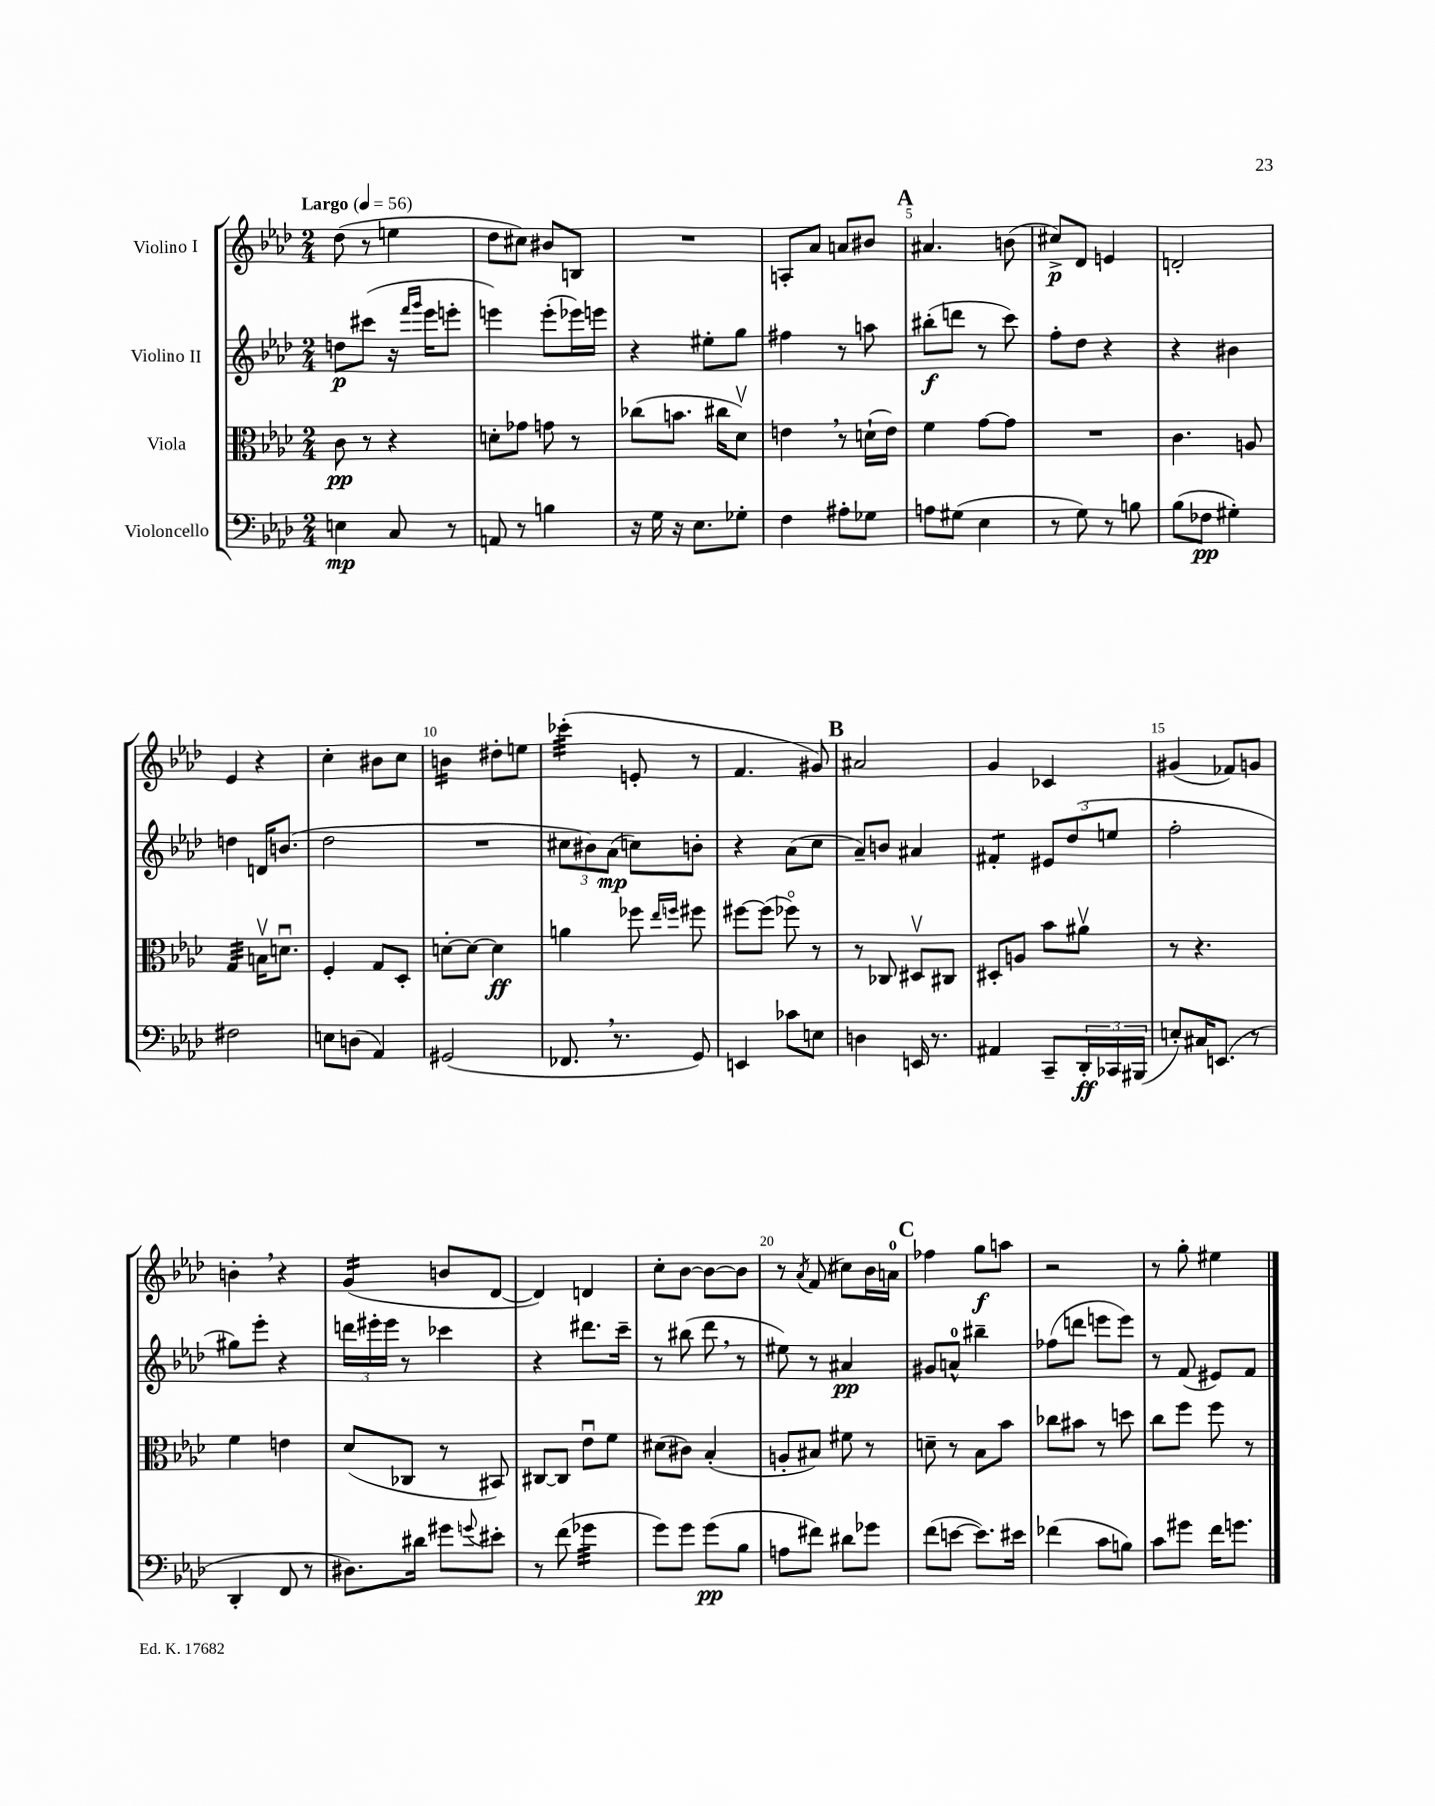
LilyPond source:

<<
\new StaffGroup <<
\new Staff = "s0" \with { instrumentName = "Violino I" } {
    \clef treble \key aes \major \numericTimeSignature \time 2/4 \tempo "Largo" 4 = 56
    des''8( r8 e''4 |
    des''8 cis''8) bis'8 b8 |
    R2 |
    a8-. aes'8 a'8 bis'8 |
    \mark \markup { \bold "A" } ais'4. b'8( |
    cis''8->\p) des'8 e'4 |
    d'2-. |
    ees'4 r4 |
    c''4-. bis'8 c''8 |
    b'4:16 dis''8-. e''8 |
    ces'''4:32-.( e'8-. r8 |
    f'4. gis'8) |
    \mark \markup { \bold "B" } ais'2 |
    g'4 ces'4 |
    gis'4( fes'8) g'8 |
    b'4-. \breathe r4 |
    g'4:16( b'8 des'8~ |
    des'4) d'4 |
    c''8-. bes'8~ bes'8~ bes'8 |
    r8 \acciaccatura { aes'8 } f'8( cis''8) bes'16 a'16-0 |
    \mark \markup { \bold "C" } fes''4 g''8\f a''8 |
    r2 |
    r8 g''8-. eis''4 \bar "|." |
}
\new Staff = "s1" \with { instrumentName = "Violino II" } {
    \clef treble \key aes \major \numericTimeSignature \time 2/4
    d''8\p cis'''8( r16 \grace { f'''16 g'''16 } ees'''16 e'''8-. |
    e'''4) e'''8-.( ees'''16) e'''16 |
    r4 eis''8-. g''8 |
    fis''4 r8 a''8 |
    \mark \markup { \bold "A" } bis''8-.\f( d'''8 r8 c'''8) |
    f''8-. des''8 r4 |
    r4 bis'4 |
    d''4 d'16 b'8.( |
    des''2 |
    R2 |
    \tuplet 3/2 { cis''8 bis'8) aes'8\mp( } c''8) b'8-. |
    r4 aes'8( c''8 |
    \mark \markup { \bold "B" } aes'8--) b'8 ais'4 |
    fis'4:8-. \tuplet 3/2 { eis'8 des''8( e''8 } |
    f''2-. |
    gis''8) ees'''8-. r4 |
    \tuplet 3/2 { d'''16 eis'''16-. eis'''16 } r8 ces'''4 |
    r4 dis'''8. c'''16-- |
    r8 bis''8( des'''8 \breathe r8 |
    eis''8) r8 ais'4\pp |
    \mark \markup { \bold "C" } gis'8 a'8-0-^ bis''4-- |
    fes''8( d'''8 e'''8 e'''8) |
    r8 f'8( eis'8) f'8 \bar "|." |
}
\new Staff = "s2" \with { instrumentName = "Viola" } {
    \clef alto \key aes \major \numericTimeSignature \time 2/4
    c'8\pp r8 r4 |
    d'8-. ges'8 g'8 r8 |
    ces''8( b'8. cis''16 des'8\upbow) |
    e'4 \breathe r8 d'16-!( e'16) |
    \mark \markup { \bold "A" } f'4 g'8~ g'8 |
    R2 |
    c'4. a8 |
    g4:32 b16\upbow d'8.\downbow |
    f4-. g8 des8-. |
    d'8~-. d'8~ d'4\ff |
    a'4 fes''8 \grace { ees''16 f''16 } fis''8 |
    fis''8~ fis''8( fes''8\flageolet) r8 |
    \mark \markup { \bold "B" } r8 ces8 dis8\upbow cis8 |
    dis8-. a8 bes'8 ais'8\upbow |
    r8 r4. |
    f'4 e'4 |
    des'8( ces8 r8 bis,8) |
    cis8~ cis8 ees'8\downbow f'8 |
    dis'8( cis'8) bes4-.( |
    a8-. bis8) fis'8 r8 |
    \mark \markup { \bold "C" } d'8-- r8 bes8 bes'8 |
    ces''8 bis'8 r8 d''8 |
    c''8 f''8 f''8 r8 \bar "|." |
}
\new Staff = "s3" \with { instrumentName = "Violoncello" } {
    \clef bass \key aes \major \numericTimeSignature \time 2/4
    e4\mp c8 r8 |
    a,8 r8 b4 |
    r16 g16 r16 ees8. ges8-. |
    f4 ais8-. ges8 |
    \mark \markup { \bold "A" } a8 gis8( ees4 |
    r8 g8) r8 b8 |
    bes8( fes8\pp gis4-.) |
    fis2 |
    e8 d8( aes,4) |
    gis,2( |
    fes,8. \breathe r8. g,8) |
    e,4 ces'8 e8 |
    \mark \markup { \bold "B" } d4 e,16 r8. |
    ais,4 c,8-- \tuplet 3/2 { des,16-.\ff ces,16 bis,,16( } |
    e8-.) cis16 e,8.( r8 |
    des,4-. f,8 r8 |
    dis8.) dis'16 gis'8 \appoggiatura { g'8 } eis'8-. |
    r8 f'8( ges'4:32 |
    g'8) g'8 g'8\pp( bes8 |
    a8 fis'8) dis'8 ges'8 |
    \mark \markup { \bold "C" } f'8( e'8~ e'8.) eis'16 |
    fes'4( c'8 b8) |
    c'8 gis'8 f'16 g'8. \bar "|." |
}
>>
>>
\layout { \context { \Score \override BarNumber.break-visibility = ##(#f #t #t) barNumberVisibility = #(every-nth-bar-number-visible 5) } }
